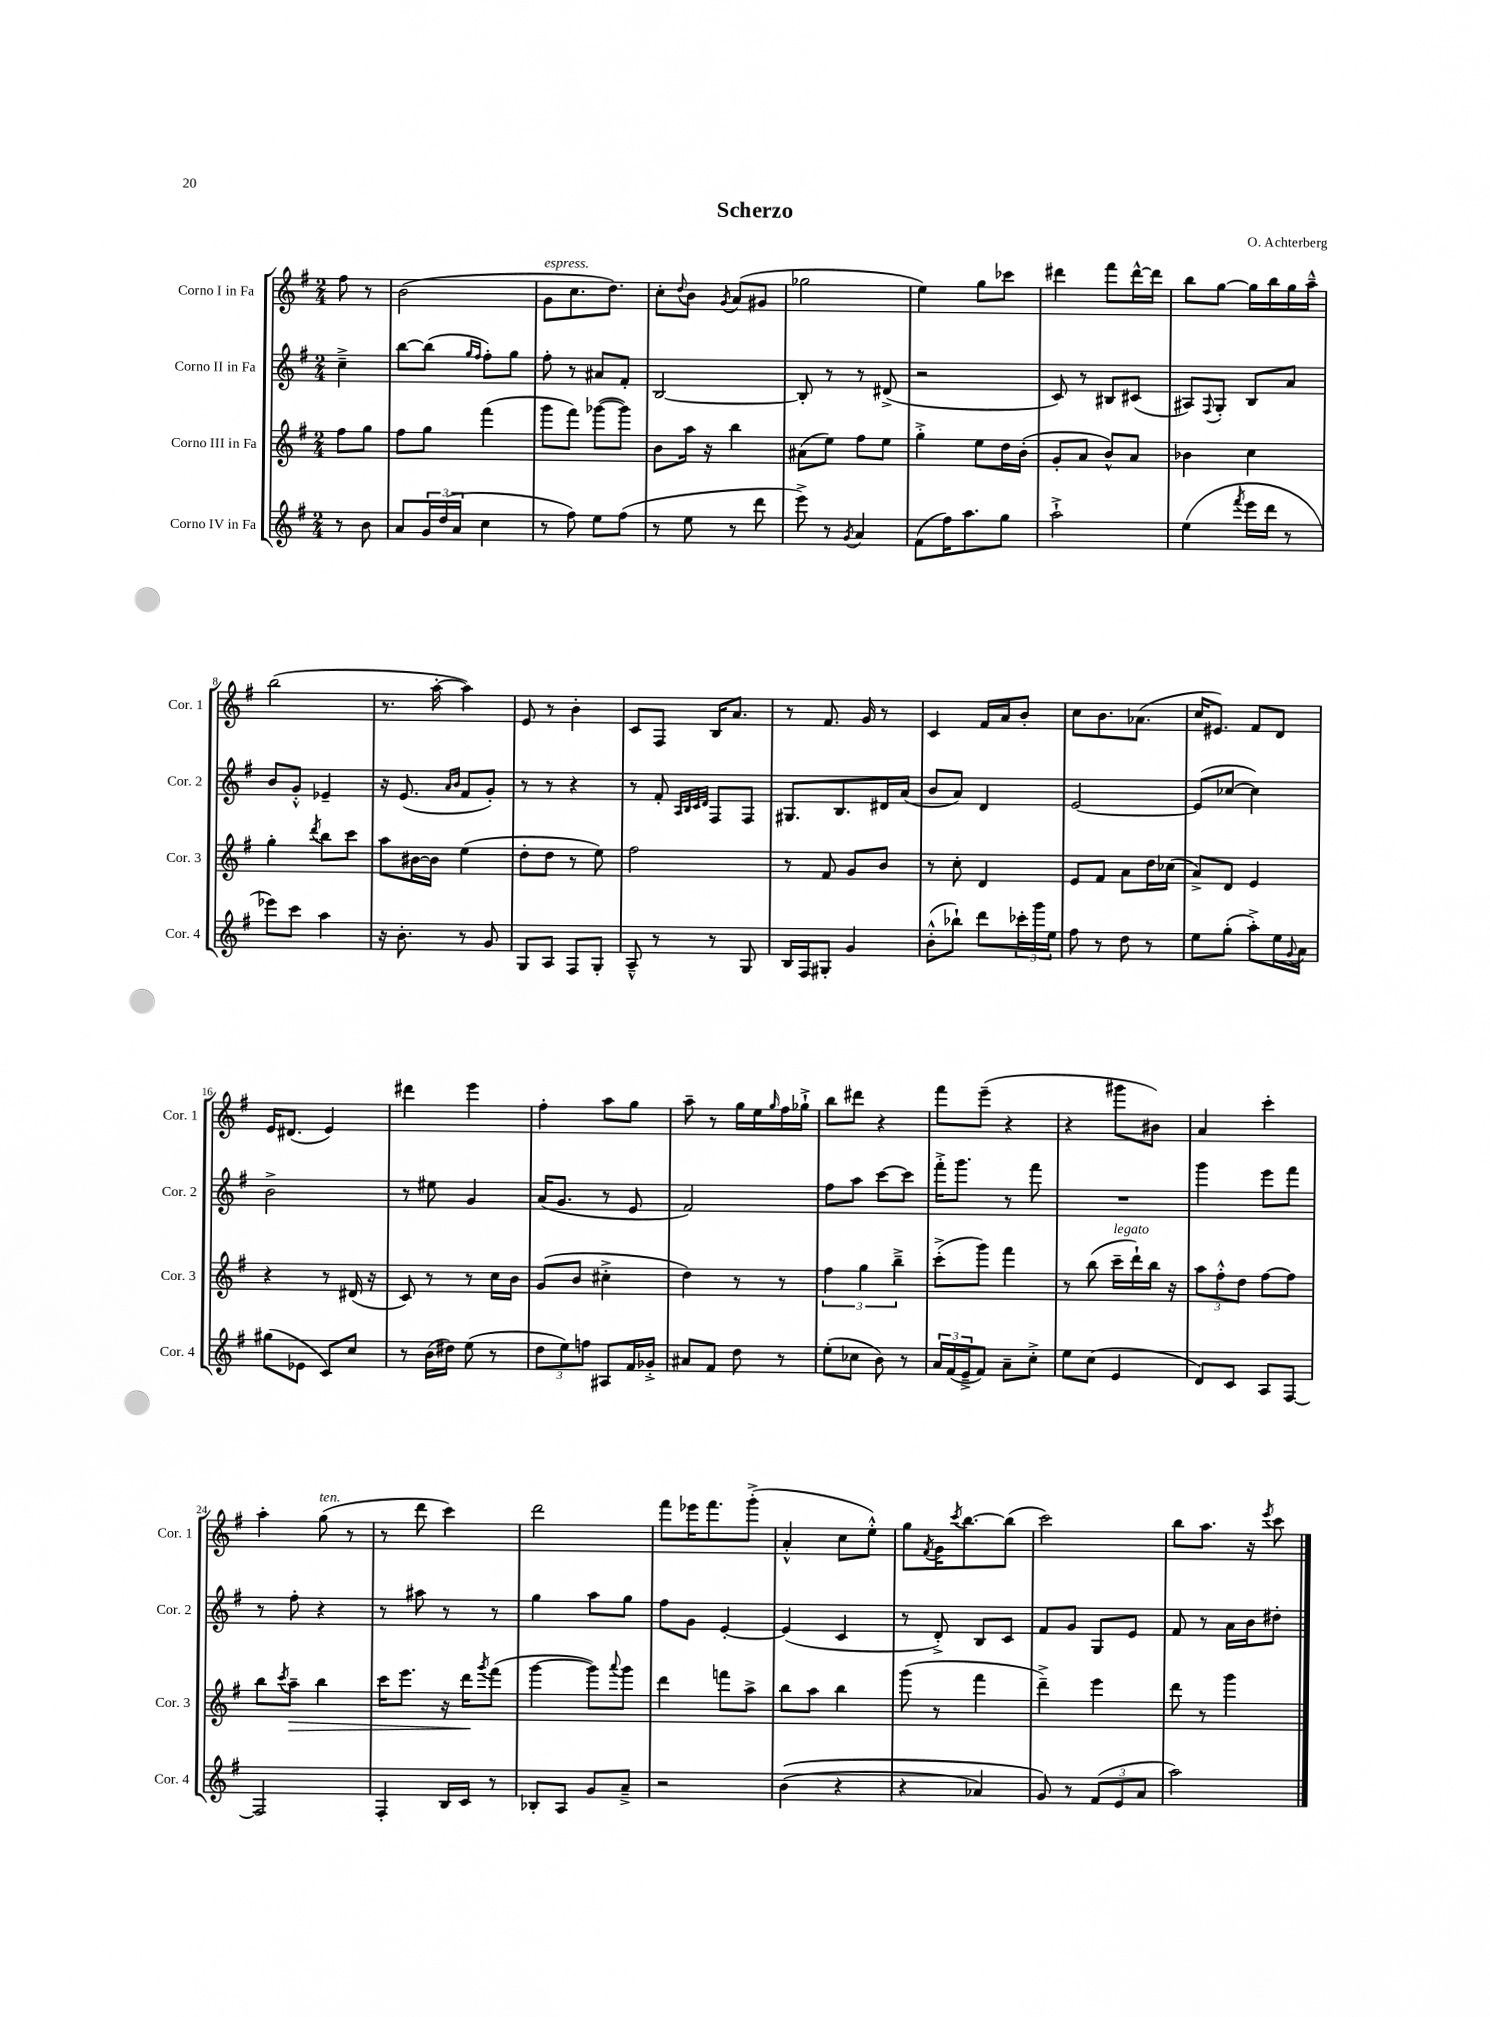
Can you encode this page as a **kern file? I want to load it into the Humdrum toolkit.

**kern	**kern	**kern	**kern
*staff4	*staff3	*staff2	*staff1
*clefG2	*clefG2	*clefG2	*clefG2
*k[f#]	*k[f#]	*k[f#]	*k[f#]
*M2/4	*M2/4	*M2/4	*M2/4
8r	8ff#	4cc~^	8ff#
8b	8gg	.	8r
=	=	=	=
8a	8ff#	[8bb	(2b
24g	8gg	(8bb]	.
(24dd	.	.	.
24a	.	.	.
.	.	16qqgg	.
.	.	16qqff#	.
4cc	(4fff#	8ff#')	.
.	.	8gg	.
=	=	=	=
8r	8ggg	8ff#'	8g
8ff#)	8fff#)	8r	8.cc
8ee	([8ggg-	8a#	.
.	.	.	8.dd)
(8ff#	8ggg-])	8f#'	.
=	=	=	=
8r	8b	[2B	8cc'
.	.	.	8qqdd
8ee	16aa	.	8b
.	16r	.	.
.	.	.	8qg
8r	4bb	.	(8a
8ddd	.	.	8g#
=	=	=	=
8eee^)	(8a#	8B']	2gg-
8r	8ee)	8r	.
8qg	.	.	.
4a	8ff#	8r	.
.	8ee	(8d#^	.
=	=	=	=
(8f#	4gg'^	2r	4ee)
16ff#)	.	.	.
8.aa	.	.	.
.	8ee	.	8gg
8gg	16dd	.	8ccc-
.	(16b'	.	.
=	=	=	=
2aa`^	8g'	8c)	4ddd#
.	8a	8r	.
.	8b^^)	8B#	8fff#
.	8a	(8c#	[16ddd#^^
.	.	.	16ddd#]
=	=	=	=
(4ee	4b-	8A#)	8bb
.	.	8qqF#	.
.	.	8G'	[8gg
8qfff#	.	.	.
16eee	4cc	8B	16gg]
16ddd	.	.	16bb
8r	.	8a	16gg
.	.	.	16aa~^^
=	=	=	=
8eee-)	4gg'	8b	(2bb
8ccc	.	8g'^^	.
.	8qddd	.	.
4aa	8bb	4e-~	.
.	8ccc	.	.
=	=	=	=
16r	8aa	16r	8.r
8.b'	.	(8.e	.
.	[16b#	.	.
.	16b#]	.	[16aa'
.	.	16qqa	.
.	.	16qqb	.
8r	(4ee	8f#	4aa])
8g	.	8g')	.
=	=	=	=
8G	8dd'	8r	8e
8A	8dd	8r	8r
8F#	8r	4r	4b'
8G'	8ee)	.	.
=	=	=	=
8A~^^	2ff#	8r	8c
8r	.	8f#'	8F#
.	.	32qqA	.
.	.	32qqB	.
.	.	32qqc	.
.	.	32qqd	.
8r	.	8F#	16B
.	.	.	8.a
8G	.	8F#	.
=	=	=	=
16B	8r	8.G#	8r
16F#	.	.	.
8G#'	8f#	.	8.f#
.	.	8.B	.
4g	8g	.	.
.	.	.	16g
.	8b	16d#	8r
.	.	(16a	.
=	=	=	=
(8b'^^	8r	8b	4c
8bb-`)	8cc'	8a)	.
8ddd	4d	4d	16f#
.	.	.	16a
24ccc-'	.	.	8b'
24ggg	.	.	.
24ee	.	.	.
=	=	=	=
8ff#	8e	[2e	8cc
8r	8f#	.	8.b
8dd	8a	.	.
.	.	.	(8.a-
8r	16dd	.	.
.	(16cc-	.	.
=	=	=	=
8ee	8a^)	(8e]	16cc
.	.	.	8.e#)
(8gg'	8d	[8cc-	.
8aa'^)	4e	4cc-])	8f#
16ee	.	.	8d
8qqg	.	.	.
16a	.	.	.
=	=	=	=
(8gg#	4r	2b^	16e
.	.	.	(8.d#
8e-	.	.	.
8c)	8r	.	4e)
8cc	(16d#	.	.
.	16r	.	.
=	=	=	=
8r	8c)	8r	4ddd#
(16b	8r	8ee#	.
16dd#)	.	.	.
(8ee	8r	4g	4eee
8r	16cc	.	.
.	16b	.	.
=	=	=	=
12dd	(8g	(16a	4ff#'
.	.	8.g	.
12ee)	.	.	.
.	8b	.	.
12ff	.	.	.
8A#	4cc#'^	8r	8aa
16f#	.	8e	8gg
16g-'^	.	.	.
=	=	=	=
8a#	4dd)	2f#)	8aa~
8f#	.	.	8r
8dd	8r	.	16gg
.	.	.	16ee
.	.	.	16qqgg
8r	8r	.	16ff#
.	.	.	16gg-`^
=	=	=	=
(8ee'	6ff#	8ff#	8bb
8cc-	.	8aa	8ddd#
.	6gg	.	.
8b)	.	[8ccc	4r
.	6bb~^	.	.
8r	.	8ccc]	.
=	=	=	=
24a	(8ccc'^	16fff#'^	8fff#
(24f#	.	.	.
.	.	8.ggg	.
24e~^	.	.	.
8f#)	8ggg)	.	(8eee~
8a~	4fff#	8r	4r
8cc'^	.	8fff#	.
=	=	=	=
8ee	8r	2r	4r
(8cc	(8bb	.	.
4e	16ccc~	.	8ggg#
.	16ddd`)	.	.
.	16bb	.	8b#)
.	16r	.	.
=	=	=	=
8d)	12aa	4ggg	4a
.	12ff#'^^	.	.
8c	.	.	.
.	12dd	.	.
8A	[8ff#	8eee	4ccc'
[8F#	8ff#]	8fff#	.
=	=	=	=
2F#]	8bb	8r	4aa'
.	8qccc	.	.
.	8aa~	8ff#'	.
.	4bb	4r	(8gg
.	.	.	8r
=	=	=	=
4F#'	16ccc	8r	8r
.	8.eee	.	.
.	.	8aa#	8ddd
16B	16r	8r	4ccc)
16c	16ddd	.	.
.	8qggg	.	.
8r	(8fff#	8r	.
=	=	=	=
8B-'	[4ggg	4gg	2ddd
8A	.	.	.
8g	8ggg])	8aa	.
.	8qqaaa	.	.
8a~^	8ggg	8gg	.
=	=	=	=
2r	4ddd	8ff#	8fff#
.	.	8g	16eee-
.	.	.	8.fff#
.	8fff	[4e'	.
.	8aa^	.	(8ggg'^
=	=	=	=
&((4b	8bb	(4e]	4a'^^
.	8aa	.	.
4r	4bb	4c	8cc
.	.	.	8ee'^^)
=	=	=	=
4r	(8ggg	8r	8gg
.	.	.	8qf#
.	8r	8d'^)	16g
.	.	.	8qccc
.	.	.	[8.bb
4a-)	4fff#	8B	.
.	.	8c	(8bb]
=	=	=	=
8g&)	4ddd~^)	8f#	2ccc)
8r	.	8g	.
(12f#	4eee	8G	.
12e	.	.	.
.	.	8e	.
12a	.	.	.
=	=	=	=
2aa)	8ddd	8f#	8bb
.	8r	8r	8.aa
.	4ggg	16a	.
.	.	16b	16r
.	.	.	8qeee
.	.	8dd#'	8ccc
==	==	==	==
*-	*-	*-	*-
